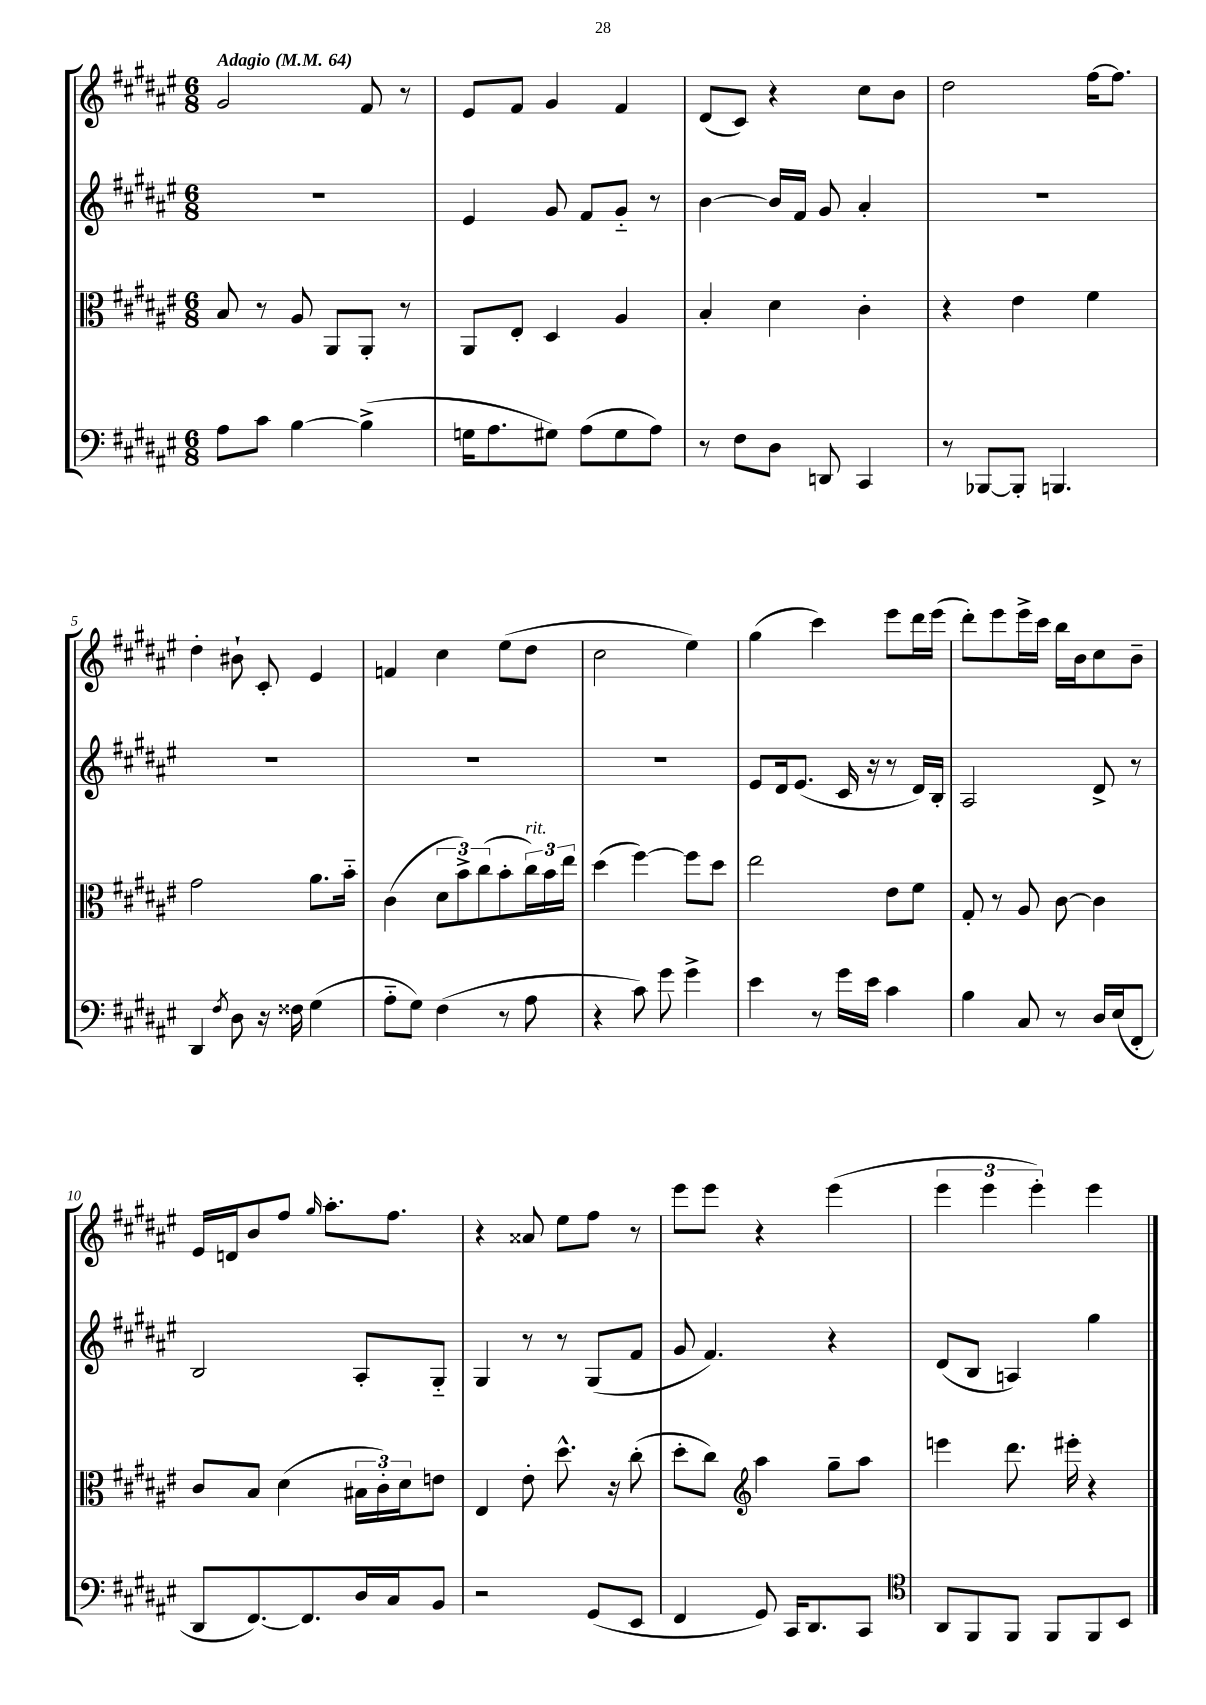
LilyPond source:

<<
\new StaffGroup <<
\new Staff = "s0" {
    \clef treble \key fis \major \numericTimeSignature \time 6/8 \tempo "Adagio" 4 = 64
    gis'2 fis'8 r8 |
    eis'8 fis'8 gis'4 fis'4 |
    dis'8( cis'8) r4 cis''8 b'8 |
    dis''2 fis''16~ fis''8. |
    dis''4-. bis'8-! cis'8-. eis'4 |
    f'4 cis''4 eis''8( dis''8 |
    cis''2 eis''4) |
    gis''4( cis'''4) eis'''8 dis'''16 eis'''16( |
    dis'''8-.) eis'''8 eis'''16-> cis'''16 b''16 b'16 cis''8 b'8-- |
    eis'16 d'16 b'8 fis''8 \grace { gis''16 } ais''8.-. fis''8. |
    r4 aisis'8 eis''8 fis''8 r8 |
    eis'''8 eis'''8 r4 eis'''4( |
    \tuplet 3/2 { eis'''4 eis'''4 eis'''4-.) } eis'''4 \bar "|." |
}
\new Staff = "s1" {
    \clef treble \key fis \major \numericTimeSignature \time 6/8
    R2. |
    eis'4 gis'8 fis'8 gis'8-_ r8 |
    b'4~ b'16 fis'16 gis'8 ais'4-. |
    R2. |
    R2. |
    R2. |
    R2. |
    eis'8 dis'16 eis'8.( cis'16 r16 r8 dis'16) b16-. |
    ais2 dis'8-> r8 |
    b2 ais8-. gis8-_ |
    gis4 r8 r8 gis8( fis'8 |
    gis'8 fis'4.) r4 |
    dis'8( b8 a4) gis''4 \bar "|." |
}
\new Staff = "s2" {
    \clef alto \key fis \major \numericTimeSignature \time 6/8
    b8 r8 ais8 ais,8 ais,8-. r8 |
    ais,8 eis8-. dis4 ais4 |
    b4-. dis'4 cis'4-. |
    r4 eis'4 fis'4 |
    gis'2 ais'8. b'16-_ |
    cis'4( \tuplet 3/2 { dis'8 b'8->) cis''8( } b'8-. \tuplet 3/2 { cis''16^\markup { \italic "rit." }) b'16 eis''16 } |
    dis''4( fis''4~) fis''8 dis''8 |
    eis''2 eis'8 fis'8 |
    gis8-. r8 ais8 cis'8~ cis'4 |
    cis'8 b8 dis'4( \tuplet 3/2 { bis16 cis'16-.) dis'16 } e'8 |
    eis4 eis'8-. dis''8.-^ r16 cis''8-.( |
    dis''8-. cis''8) \clef treble ais''4 gis''8-- ais''8 |
    e'''4 dis'''8. eis'''16-. r4 \bar "|." |
}
\new Staff = "s3" {
    \clef bass \key fis \major \numericTimeSignature \time 6/8
    ais8 cis'8 b4~ b4->( |
    g16 ais8. gis8) ais8( gis8 ais8) |
    r8 fis8 dis8 d,8 cis,4 |
    r8 bes,,8~ bes,,8-. b,,4. |
    dis,4 \acciaccatura { fis8 } dis8 r16 fisis16 gis4( |
    ais8-_ gis8) fis4( r8 ais8 |
    r4 cis'8) gis'8 gis'4-> |
    eis'4 r8 gis'16 eis'16 cis'4 |
    b4 cis8 r8 dis16 eis16( fis,8-. |
    dis,8 fis,8.~) fis,8. dis16 cis16 b,8 |
    r2 gis,8( eis,8 |
    fis,4 gis,8) cis,16 dis,8. cis,8 |
    \clef tenor ais,8 fis,8 fis,8 fis,8 fis,8 b,8 \bar "|." |
}
>>
>>
